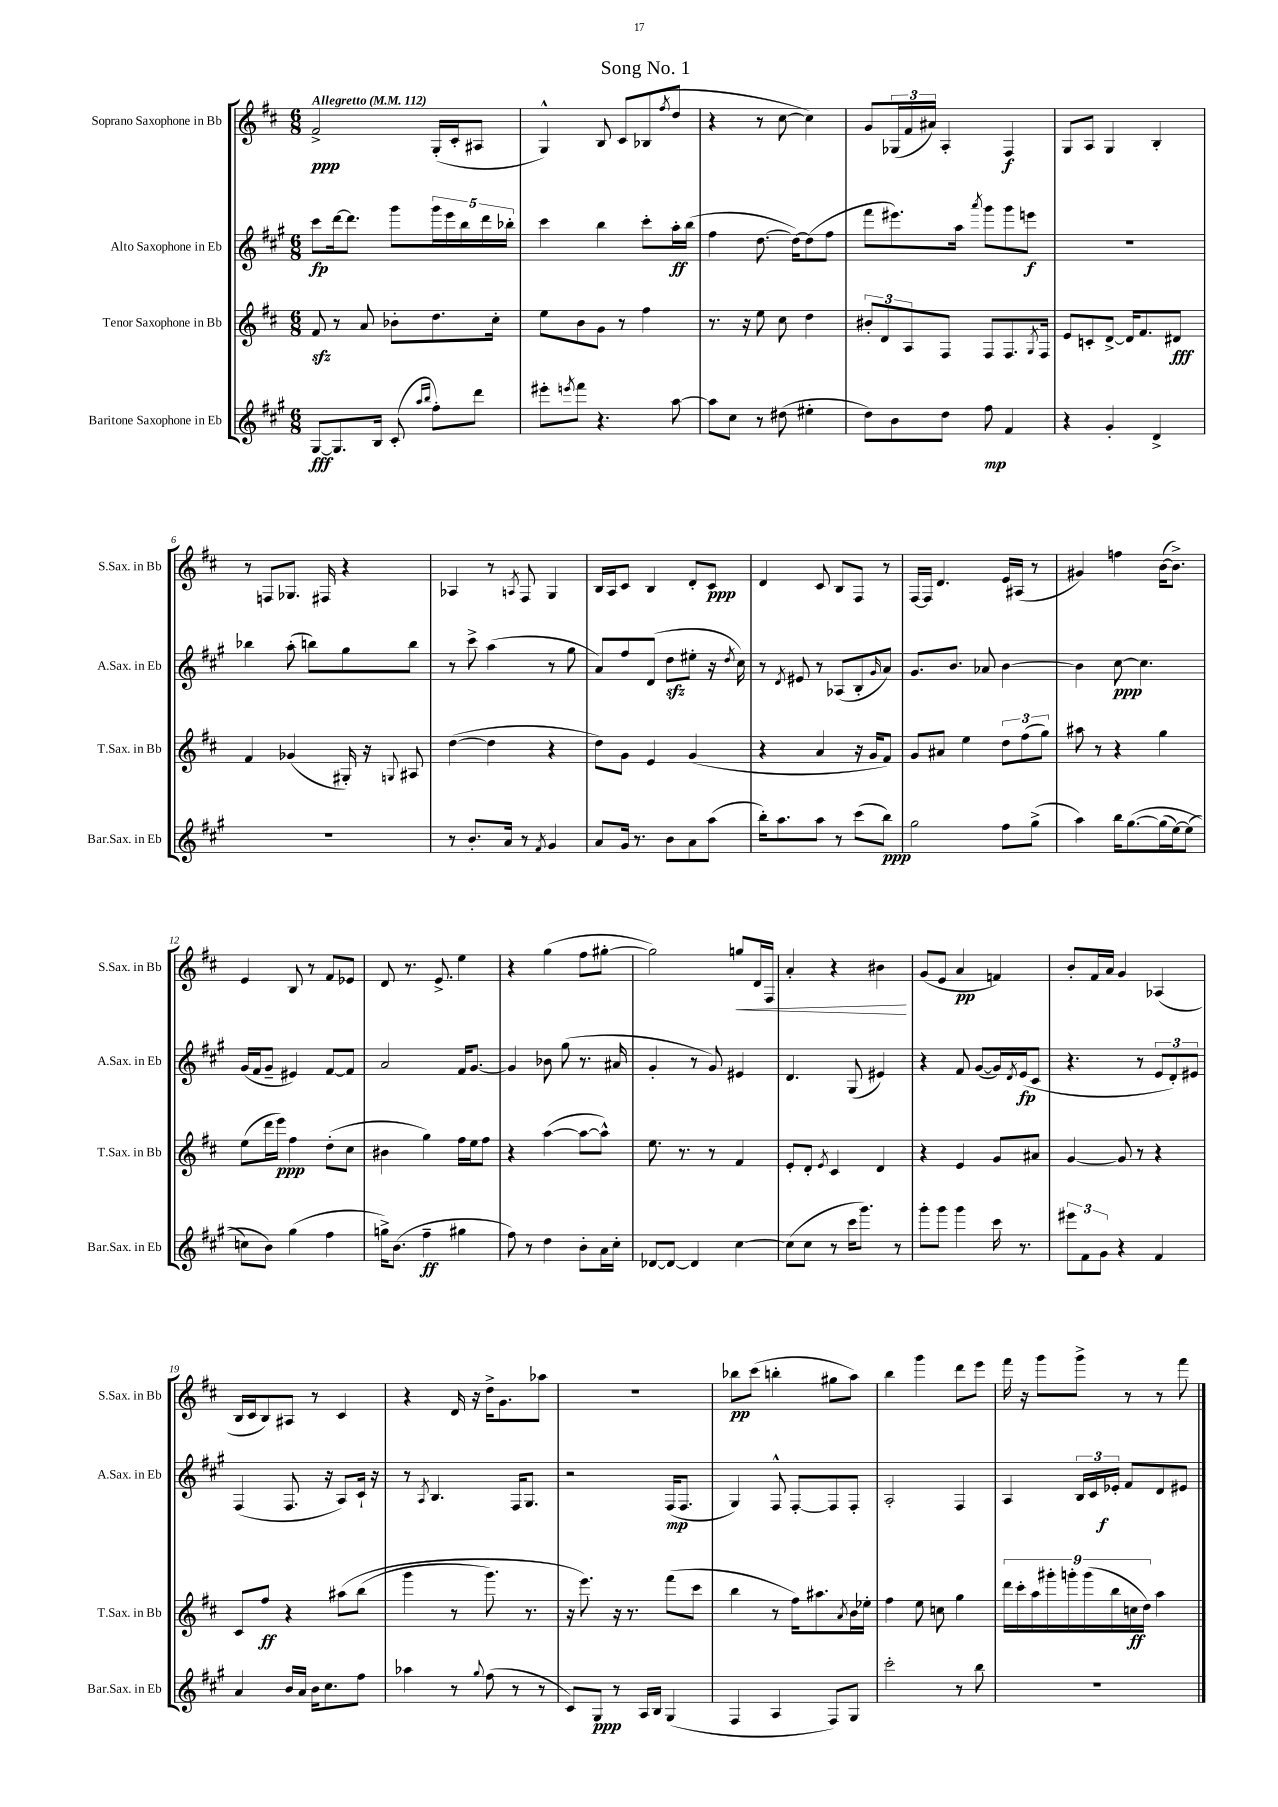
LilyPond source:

\header { title = "Song No. 1" }
<<
\new StaffGroup <<
\new Staff = "s0" \with { instrumentName = "Soprano Saxophone in Bb" shortInstrumentName = "S.Sax. in Bb" } {
    \clef treble \key d \major \numericTimeSignature \time 6/8 \tempo "Allegretto" 4 = 112
    fis'2->\ppp g16-.( cis'16-. ais8 |
    g4-^) b8 cis'8 bes8( \acciaccatura { fis''8 } d''8 |
    r4 r8 cis''8~ cis''4) |
    g'8 \tuplet 3/2 { ges16( fis'16 ais'16) } a4-. fis4\f |
    g8 a8 g4 b4-. |
    r8 f8 ges8. fis16 r4 |
    aes4 r8 \acciaccatura { a8 } fis8 g4 |
    b16 a16 cis'8 b4 d'8-. cis'8\ppp |
    d'4 cis'8 b8 fis8 r8 |
    fis16~ fis16 d'4. e'16 ais16( r8 |
    gis'4) f''4 b'16~( b'8.->) |
    e'4 b8 r8 fis'8 ees'8 |
    d'8 r8. e'8.-> e''4 |
    r4 g''4( fis''8 gis''8~-. |
    gis''2) g''8\< d'16 fis16 |
    a'4-. r4 bis'4\! |
    g'8( e'8 a'4\pp f'4) |
    b'8-. fis'16 a'16 g'4 aes4( |
    b16 cis'16 b8) ais8 r8 cis'4 |
    r4 d'16 r16 d''16-> g'8. aes''8 |
    R2. |
    bes''8\pp cis'''8( b''4-. gis''8 a''8) |
    b''4 g'''4 d'''8 e'''8 |
    fis'''16 r16 g'''8 g'''8-> r8 r8 fis'''8 \bar "|." |
}
\new Staff = "s1" \with { instrumentName = "Alto Saxophone in Eb" shortInstrumentName = "A.Sax. in Eb" } {
    \clef treble \key a \major \numericTimeSignature \time 6/8
    cis'''8\fp d'''16~ d'''8. gis'''8 \tuplet 5/4 { gis'''16 e'''16 b''16 d'''16 bes''16-. } |
    cis'''4 b''4 cis'''8-. a''16-.\ff b''16( |
    fis''4 d''8.~ d''16~) d''8( fis''8 |
    fis'''8 eis'''8.) a''16 \acciaccatura { a'''8 } gis'''8 gis'''8 e'''8\f |
    R2. |
    bes''4 a''8-.( b''8) gis''8 b''8 |
    r8 cis'''8-> a''4( r8 gis''8 |
    a'8) fis''8 d'8( d''8\sfz eis''8-. r16 \acciaccatura { d''8 } cis''16) |
    r8 \acciaccatura { d'8 } eis'8 r8 aes8( b8-. \grace { gis'16 } a'8) |
    gis'8. b'8. aes'8 b'4~ |
    b'4 cis''8~\ppp cis''4. |
    gis'16( fis'16 gis'8-- eis'4) fis'8~ fis'8 |
    a'2 fis'16 gis'8.~ |
    gis'4 bes'8 gis''8( r8. ais'16 |
    gis'4-. r8 gis'8) eis'4 |
    d'4. gis8( eis'4) |
    r4 fis'8 gis'8~( gis'16) \acciaccatura { d'8 } e'16\fp( cis'8 |
    r4. r8 \tuplet 3/2 { e'8 d'8-.) eis'8 } |
    fis4( fis8. r16 a8) cis'16-! r16 |
    r8 \acciaccatura { a8 } b4. fis16 gis8. |
    r2 fis16\mp( fis8. |
    gis4) fis8-^ fis8~-. fis8 fis8-. |
    a2-. fis4 |
    a4 \tuplet 3/2 { b16 cis'16 ees'16-.\f } fis'8 d'8 eis'8 \bar "|." |
}
\new Staff = "s2" \with { instrumentName = "Tenor Saxophone in Bb" shortInstrumentName = "T.Sax. in Bb" } {
    \clef treble \key d \major \numericTimeSignature \time 6/8
    fis'8\sfz r8 a'8 bes'8-. d''8. cis''16-. |
    e''8 b'8 g'8 r8 fis''4 |
    r8. r16 e''8 cis''8 d''4 |
    \tuplet 3/2 { bis'8-. d'8 a8 } fis8 fis8 fis8. \acciaccatura { g8 } fis16 |
    e'8 c'8-. d'8~-> d'16 fis'8. dis'8\fff |
    fis'4 ges'4( gis16-.) r16 \appoggiatura { g8 } ais8 |
    d''4~( d''4 r4 |
    d''8) g'8 e'4 g'4( |
    r4 a'4 r16 g'16 fis'8) |
    g'8 ais'8 e''4 \tuplet 3/2 { d''8 fis''8( g''8) } |
    ais''8 r8 r4 g''4 |
    e''8( d'''16 e'''16\ppp) fis''4 d''8-.( cis''8 |
    bis'4 g''4) fis''16 e''16 fis''8 |
    r4 a''4~( a''8~ a''8-^) |
    e''8. r8. r8 fis'4 |
    e'8-. d'8-. \acciaccatura { e'8 } cis'4 d'4 |
    r4 e'4 g'8 ais'8 |
    g'4~ g'8 r8 r4 |
    cis'8 fis''8\ff r4 ais''8\( b''8( |
    g'''4 r8 g'''8.) r8. |
    r16 e'''8.\) r16 r8. fis'''8( cis'''8 |
    b''4 r8 fis''16) ais''8. \acciaccatura { a'8 } b'16 ees''16-. |
    fis''4 e''8 c''8 g''4 |
    \tuplet 9/8 { d'''16 cis'''16-. a''16 gis'''16-. g'''16-. g'''16( b''16 c''16\ff d''16) } a''4 \bar "|." |
}
\new Staff = "s3" \with { instrumentName = "Baritone Saxophone in Eb" shortInstrumentName = "Bar.Sax. in Eb" } {
    \clef treble \key a \major \numericTimeSignature \time 6/8
    gis8~\fff gis8. b16 cis'8-.( \grace { a''16 b''16 } fis''8-.) d'''8 |
    eis'''8-. \acciaccatura { e'''8 } fis'''8 r4. a''8~ |
    a''8 cis''8 r8 dis''8( eis''4-. |
    d''8) b'8 d''8 fis''8\mp fis'4 |
    r4 gis'4-. d'4-> |
    R2. |
    r8 b'8.-. a'16 r8 \acciaccatura { fis'8 } gis'4 |
    a'8 gis'16 r8. b'8 a'8 a''8( |
    b''16-.) a''8. a''8 r8 cis'''8( b''8\ppp) |
    gis''2 fis''8 gis''8->( |
    a''4) b''16 gis''8.~\( gis''16( e''16~) e''8( |
    c''8\) b'8) gis''4( fis''4 |
    g''16->) b'8.( fis''4--\ff gis''4 |
    fis''8) r8 d''4 b'8-. a'16 cis''16-. |
    des'8~ des'8~ des'4 cis''4~ |
    cis''8( cis''8 r8 cis'''16 gis'''8.) r8 |
    gis'''8-. gis'''8 gis'''4 cis'''16 r8. |
    \tuplet 3/2 { eis'''8 fis'8 gis'8 } r4 fis'4 |
    a'4 b'16 a'16 b'16 cis''8. fis''8 |
    aes''4 r8 \appoggiatura { gis''8 } fis''8( r8 r8 |
    cis'8) gis8\ppp r8 a16 b16 gis4( |
    fis4 a4 fis8) gis8 |
    cis'''2-. r8 b''8 |
    R2. \bar "|." |
}
>>
>>
